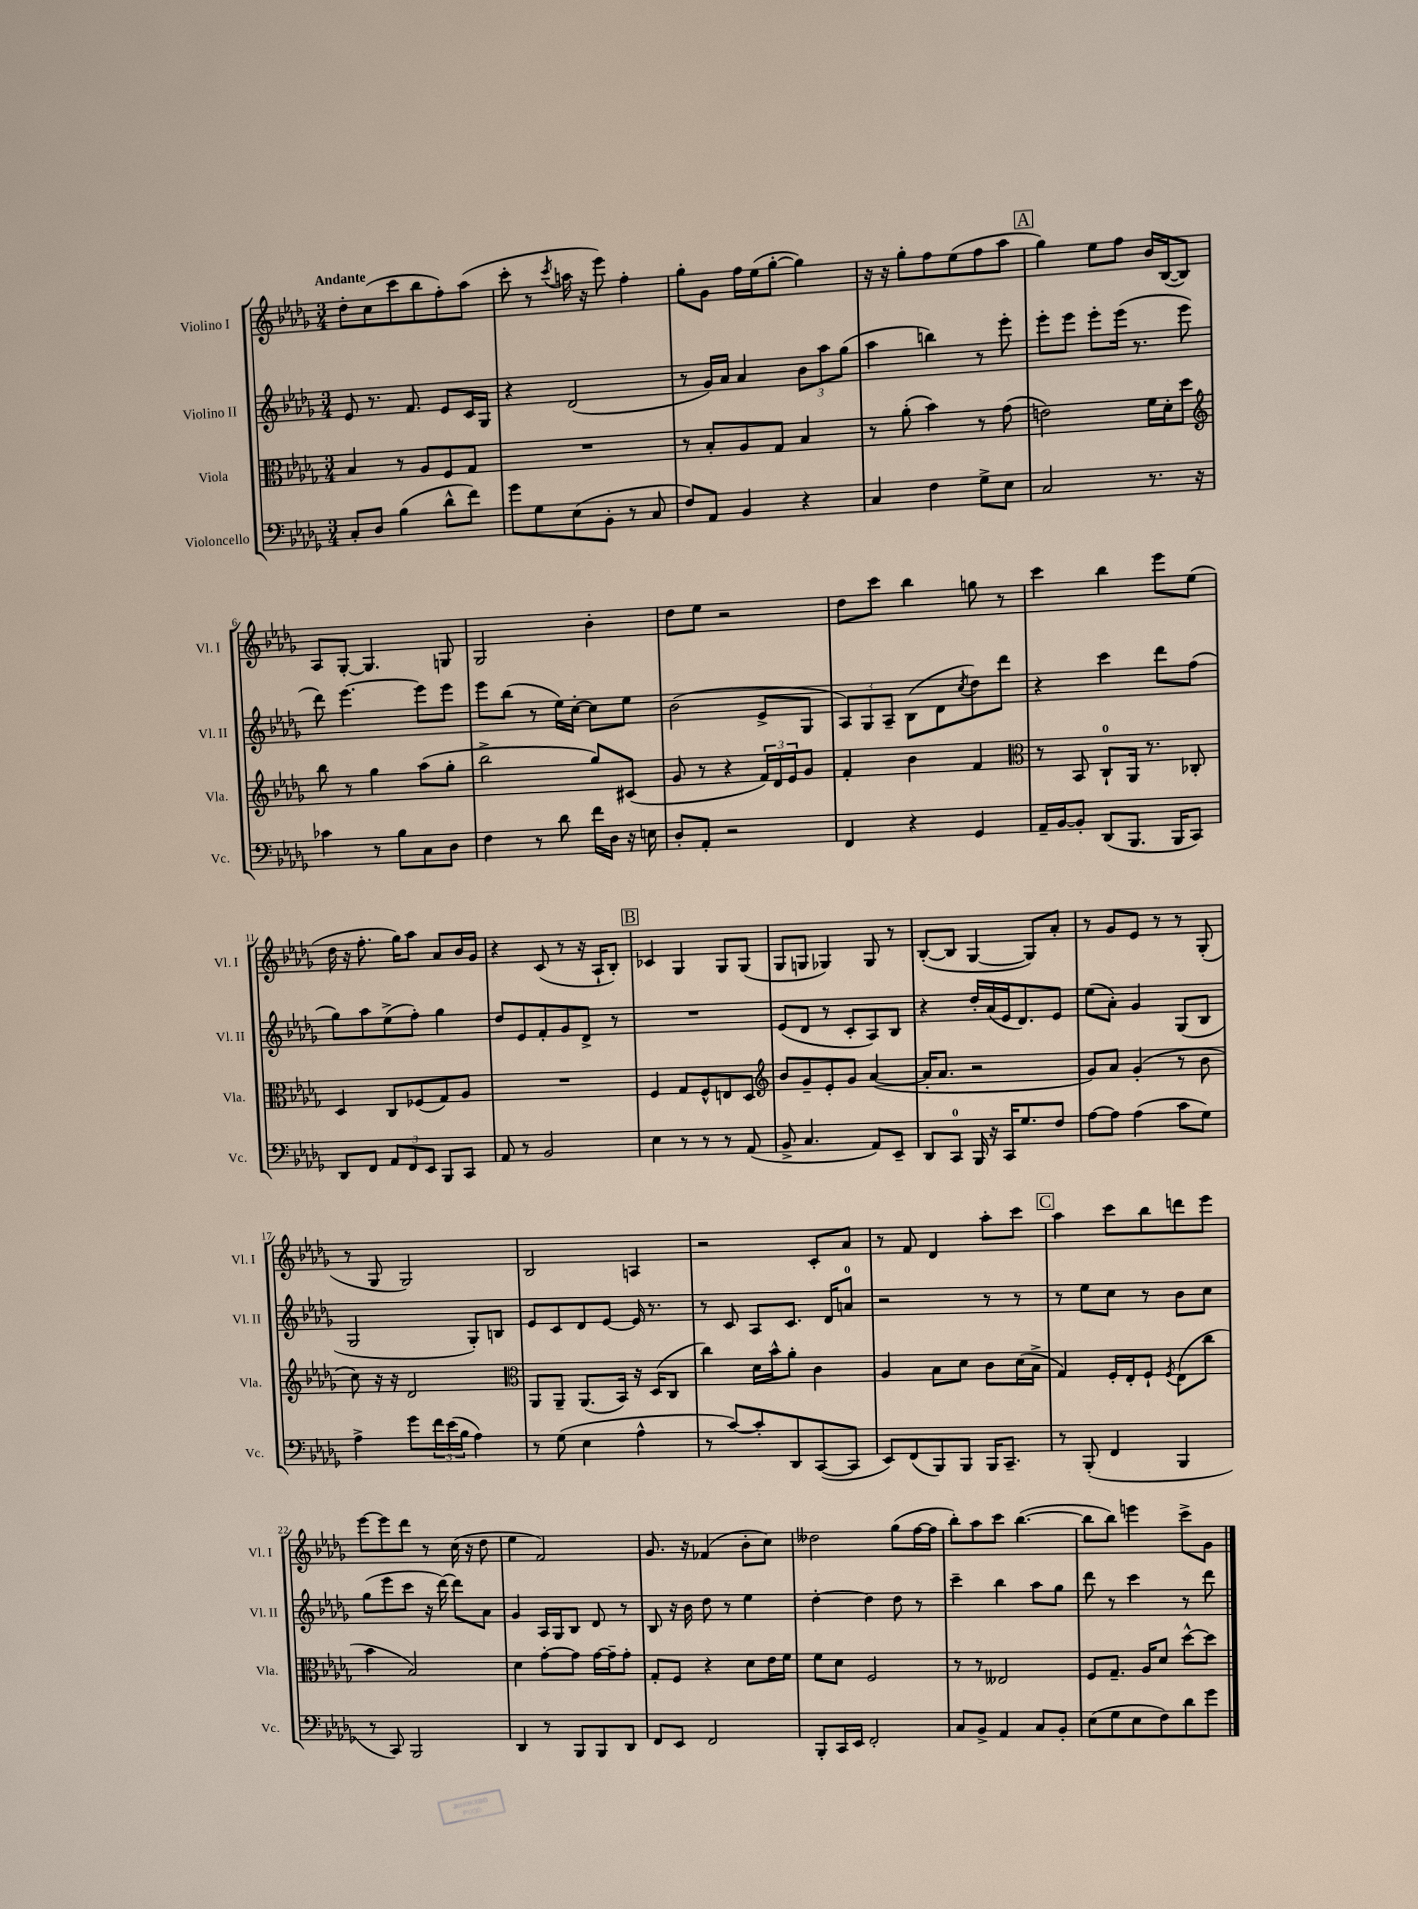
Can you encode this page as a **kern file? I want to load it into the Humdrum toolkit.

**kern	**kern	**kern	**kern
*staff4	*staff3	*staff2	*staff1
*clefF4	*clefC3	*clefG2	*clefG2
*k[b-e-a-d-g-]	*k[b-e-a-d-g-]	*k[b-e-a-d-g-]	*k[b-e-a-d-g-]
*M3/4	*M3/4	*M3/4	*M3/4
8C'/L	4B-/	8e-/	8dd-'\L
8D-/J	.	8.r	(8cc\
(4B-\	8r	.	8ccc\
.	.	8.f/	.
.	8A-/L	.	8bb-\
8d-^^\L	8F/	8e-/L	8ff'\)
8f\J)	8G-/J	16c/L	(8aa-\J
.	.	16G-/JJ	.
=	=	=	=
8g-\L	2.r	4r	8ccc'\
8G-\	.	.	8r
.	.	.	8qccc/
(8E-\	.	(2d-/	16aa\
.	.	.	16r
8BB-'\J	.	.	8eee-\)
8r	.	.	4ff'\
8C/	.	.	.
=	=	=	=
8F/L)	8r	8r	8gg-'\L
8AA-/J	8B-'/L	16g-/LL)	8g-\J
.	.	16a-/JJ	.
4BB-/	8A-/	4a-/	16ff\LL
.	.	.	(16ee-\J
.	8G-/J	.	[8gg-'\J
4r	4B-/	12b-\L	4gg-\])
.	.	12aa-\	.
.	.	(12gg-\J	.
=	=	=	=
4C/	8r	4aa-\	16r
.	.	.	16r
.	(8a-'\	.	8gg-'\L
4F\	4b-\)	4bb\)	8ff\
.	.	.	(8ee-\
8G-^\L	8r	8r	8ff\
8E-\J	(8g-\	8eee-'\	8aa-\J
=	=	=	=
2C/	2e\)	8eee-'\L	4gg-\)
.	.	8eee-\J	.
.	.	8eee-'\L	8ee-\L
.	.	(16eee-\Jk	8ff\J
.	.	8.r	.
8.r	16f\LL	.	16b-/LL
.	16d-'\J	.	([16B-/J
.	8dd-\J	8eee-\	8B-/]J)
16r	.	.	.
=	=	=	=
*	*clefG2	*	*
4c-\	8bb-\	8ddd-\)	8A-/L
.	8r	[4.eee-\	[8G-'/J
8r	4gg-\	.	4.G-/]
8B-\L	.	.	.
8C\	(8aa-\L	8eee-\]L	.
8D-\J	8gg-'\J	8eee-\J	8G/
=	=	=	=
4F\	2bb-^\	8eee-\L	2G-/
.	.	(8bb-\J	.
8r	.	8r	.
8d-\	.	16ee-\LL)	.
.	.	[16cc'\JJ	.
16f\LL	8gg-/L)	8cc\]L	4b-'\
16D-\JJ	.	.	.
16r	(8c#/J	8ee-\J	.
16E\	.	.	.
=	=	=	=
8D-'/L	8g-/	(2b-\	8dd-\L
8AA-'/J	8r	.	8ee-\J
2r	4r	.	2r
.	24f/LL)	8e-^/L	.
.	24d-/	.	.
.	24e-/J	.	.
.	8g-/J	8G-/J	.
=	=	=	=
4FF/	4f'/	12A-/L)	8dd-\L
.	.	12G-/	.
.	.	.	8ccc\J
.	.	12A-~/J	.
4r	4b-\	(8B-\L	4bb-\
.	.	8d-\	.
.	.	8qcc/	.
4GG-/	4f/	8dd-\)	8gg\
.	.	8ddd-\J	8r
=	=	=	=
*	*clefC3	*	*
16AA-~/LL	8r	4r	4ccc\
[16BB-/J	.	.	.
8BB-'/]J	8BB-/	.	.
(8DD-/L	8C`/L	4ccc\	4bb-\
8.BBB-/J	16AA-/Jk	.	.
.	8.r	.	.
.	.	8ddd-\L	8eee-\L
16BBB-/LK	.	.	.
8CC/J)	8C-'/	(8ff\J	(8ee-\J
=	=	=	=
8DD-/L	4D-/	8gg-\L)	16dd-\
.	.	.	16r
8FF/J	.	8aa-\	8.ff'\
12AA-/L	8C/L	(8ee-^\	.
.	.	.	16gg-\LK)
12FF/	.	.	.
.	(8F-/	8ff'\J)	8aa-\J
12EE-/J	.	.	.
8BBB-/L	8G-/)	4gg-\	8a-/L
8CC/J	8A-/J	.	16b-/L
.	.	.	16g-/JJ
=	=	=	=
8AA-/	2.r	8dd-/L	4r
8r	.	8e-/	.
2BB-/	.	8f'/	(8c/
.	.	8g-/	8r
.	.	8d-^/J	16r
.	.	.	16A-`/LK
.	.	8r	8B-'/J)
=	=	=	=
4E-\	4F/	2.r	4c-/
8r	8G-/L	.	4G-/
8r	8F^^/	.	.
8r	8E/	.	8G-/L
(8AA-/	8D-/J	.	(8G-/J
=	=	=	=
*	*clefG2	*	*
8BB-^/	8b-/L	(8e-/L	8G-/L
4.C/	8g-~/	8d-/J	8G/J
.	8e-'/	8r	4G-/)
.	8g-/J	8c'/L	.
8AA-/L)	([4a-/	8A-/)	8G-/
8EE-~/J	.	8B-/J	8r
=	=	=	=
8DD-/L	16a-'/]LK	4r	([8B-'/L
.	8.a-/J	.	.
8CC/J	.	.	8B-/]J
16BBB-/	2r	16dd-'/LL	[4G-/
16r	.	(16a-/	.
16CC/LK	.	16e-/J	.
8.G-/	.	8.d-/)	.
.	.	.	8G-/]L)
8F/J	.	8e-/J	8a-'/J
=	=	=	=
[8A-\L	8g-/L)	(8ee-\L	8r
8A-\]J	8a-/J	8a-'\J)	8g-/L
(4A-\	(4g-'/	4g-/	8e-/J
.	.	.	8r
8c\L	8r	(8G-/L	8r
8G-\J)	8b-\	8B-/J	(8G-'/
=	=	=	=
4A-^\	8cc\)	2G-/	8r
.	16r	.	8G-/
.	16r	.	.
8g-\L	2d-/	.	2G-/)
24f\L	.	.	.
(24e-\	.	.	.
24B-\JJ	.	.	.
4A-\)	.	8G-'/L)	.
.	.	8B/J	.
=	=	=	=
*	*clefC3	*	*
8r	8AA-/L	8e-/L	2B-/
(8G-\	8AA-~/J	8c/	.
4E-\	(8.AA-/L	8d-/	.
.	.	[8e-/J	.
.	16BB-/Jk)	.	.
4A-^^\	16r	16e-/]	4A/
.	(16D-/LK	8.r	.
.	8C/J	.	.
=	=	=	=
8r	4cc\)	8r	2r
[8c/L)	.	8c/	.
8c'/]	16d-\LL	8A-/L	.
.	16b-^^\J	.	.
8DD-/	8a-'\J	8.c/J	.
([8CC/	4c\	.	8c'/L
.	.	16d-/LK	.
8CC/]J	.	8a/J	8a-/J
=	=	=	=
8EE-/L)	4A-/	2r	8r
(8FF/	.	.	8f/
8BBB-/)	8B-\L	.	4d-/
8BBB-/J	8d-\J	.	.
16BBB-/LK	8c\L	8r	8aa-'\L
8.CC~/J	.	.	.
.	(16d-\L	8r	8ccc\J
.	16B-^\JJ	.	.
=	=	=	=
8r	4G-/)	8r	4aa-\
(8BBB-'/	.	8ee-\L	.
4FF/	16F'/LL	8cc\J	8ccc\L
.	16E-'/J	.	.
.	8F`/J	8r	8bb-\
.	8qF/	.	.
4BBB-/	(8E-\L	8b-\L	8ddd\
.	8cc\J	8cc\J	8eee-\J
=	=	=	=
8r	4b-\	(8gg-\L	[8eee-\L
8CC/)	.	8eee-\	8eee-\]
2BBB-/	2B-/)	8ccc\J	8ddd-\J
.	.	16r	8r
.	.	[16ddd-\)	.
.	.	8ddd-\]L	(16cc\
.	.	.	16r
.	.	8a-\J	8dd-\
=	=	=	=
4DD-/	4d-\	4g-/	4ee-\
8r	[8g-'\L	16A-/LL	2f/)
.	.	16G-/J	.
8BBB-/L	8g-\]J	8B-/J	.
8BBB-/	[16g-\LL	8d-/	.
.	16g-~\]J	.	.
8DD-/J	8g-'\J	8r	.
=	=	=	=
8FF/L	8G-'/L	8B-/	8.g-/
8EE-/J	8F/J	16r	.
.	.	16b-\	16r
2FF/	4r	8dd-\	(4f-/
.	.	8r	.
.	8d-\L	4ee-\	8b-'\L
.	16e-\L	.	8cc\J)
.	16f\JJ	.	.
=	=	=	=
8BBB-'/L	8f\L	[4dd-'\	2dd--\
16CC/L	8d-\J	.	.
16EE-/JJ	.	.	.
2FF'/	2F/	4dd-\]	.
.	.	8dd-\	(8gg-\L
.	.	8r	[16ff\L
.	.	.	16ff\]JJ
=	=	=	=
8C/L	8r	4ccc~\	8bb-'\L)
8BB-^/J	8r	.	8aa-\
4AA-/	2E--/	4bb-\	8ccc\J
.	.	.	([4.bb-\
8C/L	.	8aa-\L	.
8BB-'/J	.	8gg-\J	.
=	=	=	=
(8E-\L	8F/L	8ddd-\	8bb-\]L
8G-\	8.G-~/J	8r	8bb-\J)
8E-\	.	4ccc\	4eee\
.	16A-/LK	.	.
8F\)	8d-/J	.	.
8d-\	[8dd-^^\L	8r	8ccc^\L
8g-\J	8dd-\]J	8ddd-\	8g-\J
==	==	==	==
*-	*-	*-	*-
